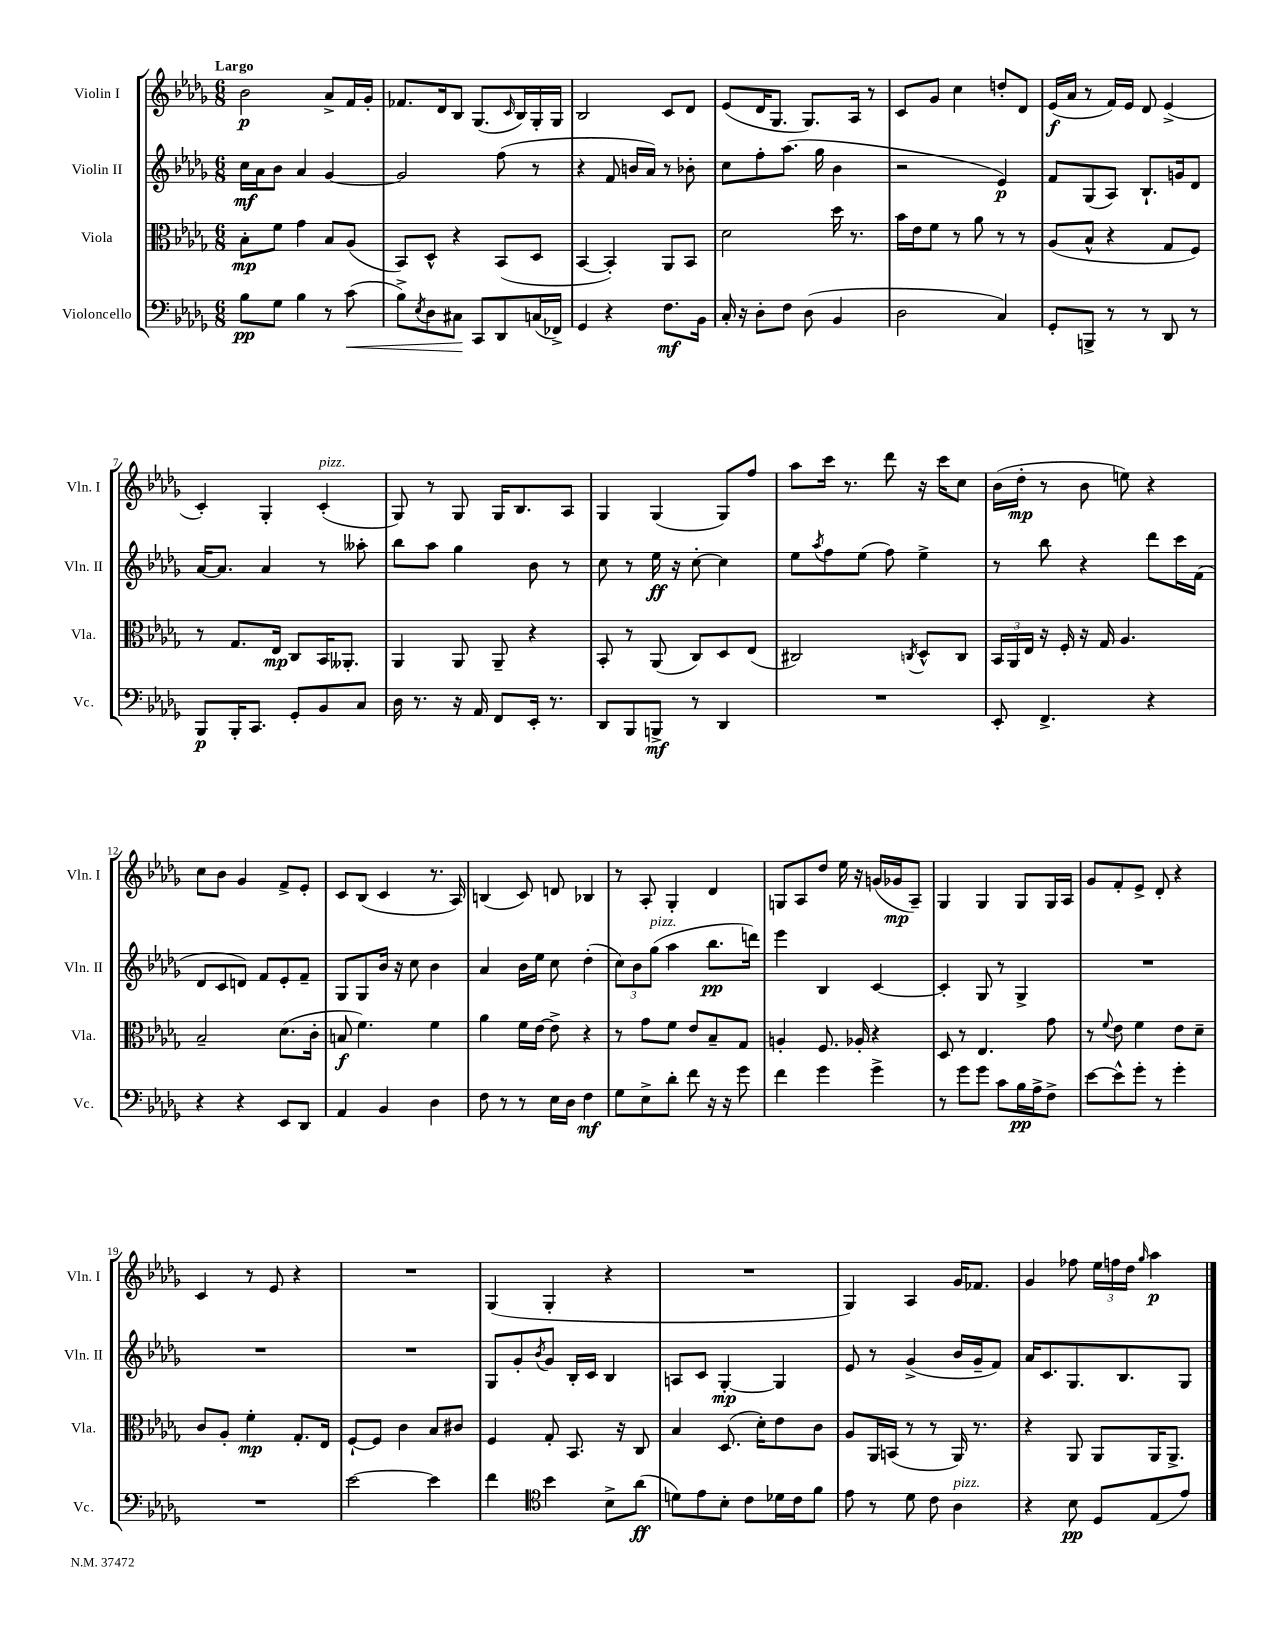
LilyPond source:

<<
\new StaffGroup <<
\new Staff = "s0" \with { instrumentName = "Violin I" shortInstrumentName = "Vln. I" } {
    \clef treble \key des \major \numericTimeSignature \time 6/8 \tempo "Largo"
    bes'2\p aes'8-> f'16 ges'16-. |
    fes'8. des'16 bes8 ges8.( \grace { c'16 } bes16) ges16-. ges16 |
    bes2 c'8 des'8 |
    ees'8( des'16 ges8. ges8.) aes16 r8 |
    c'8 ges'8 c''4 d''8-. des'8 |
    ees'16\f( aes'16 r8 f'16) ees'16 des'8 ees'4->( |
    c'4-.) ges4-. c'4-.^\markup { \italic "pizz." }( |
    ges8) r8 ges8 ges16 bes8. aes8 |
    ges4 ges4( ges8) f''8 |
    aes''8 c'''16 r8. des'''8 r16 c'''16 c''8 |
    bes'16( des''16-.\mp r8 bes'8 e''8) r4 |
    c''8 bes'8 ges'4 f'8-> ees'8-. |
    c'8 bes8( c'4 r8. aes16) |
    b4( c'8) d'8 bes4 |
    r8 aes8-. ges4-. des'4 |
    g8 aes8 des''8 ees''16 r16 g'16( ges'16\mp aes8--) |
    ges4 ges4 ges8 ges16 aes16 |
    ges'8 f'8-. ees'8-> des'8-. r4 |
    c'4 r8 ees'8 r4 |
    R2. |
    ges4( ges4-. r4 |
    R2. |
    ges4) aes4 ges'16 fes'8. |
    ges'4 fes''8 \tuplet 3/2 { ees''16 f''16 des''16 } \grace { ges''16 } aes''4\p \bar "|." |
}
\new Staff = "s1" \with { instrumentName = "Violin II" shortInstrumentName = "Vln. II" } {
    \clef treble \key des \major \numericTimeSignature \time 6/8
    c''16\mf aes'16 bes'8 aes'4 ges'4~ |
    ges'2 f''8( r8 |
    r4 f'8 b'16 aes'16) r8 bes'8-. |
    c''8 f''8-. aes''8.( ges''16 bes'4 |
    r2 ees'4\p) |
    f'8 ges8( aes8) bes8.-! g'16 des'8 |
    aes'16~ aes'8. aes'4 r8 aeses''8-. |
    bes''8 aes''8 ges''4 bes'8 r8 |
    c''8 r8 ees''16\ff r16 c''8~-. c''4 |
    ees''8 \acciaccatura { aes''8 } f''8 ees''8( f''8) ees''4-> |
    r8 bes''8 r4 des'''8 c'''16 f'16( |
    des'8 c'8 d'8) f'8 ees'8-. f'8-- |
    ges8 ges8 bes'16 r16 c''8 bes'4 |
    aes'4 bes'16 ees''16 c''8 des''4-.( |
    \tuplet 3/2 { c''8) bes'8 ges''8^\markup { \italic "pizz." }( } aes''4 bes''8.\pp d'''16) |
    ees'''4 bes4 c'4~ |
    c'4-. ges8 r8 ges4-> |
    R2. |
    R2. |
    R2. |
    ges8 ges'8-. \acciaccatura { bes'8 } ges'8 bes16-. c'16 bes4 |
    a8 c'8 ges4~-.\mp ges4 |
    ees'8 r8 ges'4->( bes'16 ges'16-- f'8) |
    aes'16 c'8. ges8. bes8. ges8 \bar "|." |
}
\new Staff = "s2" \with { instrumentName = "Viola" shortInstrumentName = "Vla." } {
    \clef alto \key des \major \numericTimeSignature \time 6/8
    bes8-.\mp f'8 ges'4 bes8 aes8( |
    bes,8) des8-^ r4 bes,8( des8 |
    bes,4~ bes,4-.) aes,8 bes,8 |
    des'2 des''16 r8. |
    bes'16 ees'16 f'8 r8 aes'8 r8 r8 |
    aes8( bes8-^ r4 ges8 f8) |
    r8 ges8. ees16\mp c8 bes,16 aeses,8.-. |
    aes,4 aes,8 aes,8-- r4 |
    bes,8-. r8 aes,8( c8) des8 ees8( |
    cis2) \acciaccatura { c8 } des8-^ c8 |
    \tuplet 3/2 { bes,16 aes,16 ees16 } r16 f16-. r16 ges16 aes4. |
    bes2-- des'8.( c'16-. |
    b8\f f'4.) f'4 |
    aes'4 f'16 ees'16~ ees'8-> r4 |
    r8 ges'8 f'8 ees'8 bes8-- ges8 |
    a4-. f8. aes16-. r4 |
    des8 r8 ees4. ges'8 |
    r8 \appoggiatura { f'8 } ees'8 f'4 ees'8 des'8-- |
    c'8 aes8-. f'4-.\mp ges8.-. ees16 |
    f8~-! f8 c'4 bes8 cis'8 |
    f4 ges8-. bes,8. r16 c8 |
    bes4 des8.( des'16-.) ees'8 c'8 |
    aes8 aes,16 b,16( r8 r8 aes,16) r8. |
    r4 aes,8 aes,8 aes,16 aes,8.-> \bar "|." |
}
\new Staff = "s3" \with { instrumentName = "Violoncello" shortInstrumentName = "Vc." } {
    \clef bass \key des \major \numericTimeSignature \time 6/8
    bes8\pp ges8 bes4 r8 c'8\<( |
    bes8->) \acciaccatura { ees8 } des8 cis8\! c,8 des,8 c16( fes,16->) |
    ges,4 r4 f8.\mf bes,16 |
    c16-. r16 des8-. f8 des8( bes,4 |
    des2 c4) |
    ges,8-. b,,8-> r8 r8 des,8 r8 |
    bes,,8\p bes,,16-. c,8. ges,8-. bes,8 c8 |
    des16 r8. r16 aes,16 f,8 ees,16-. r8. |
    des,8 bes,,8 b,,8->\mf r8 des,4 |
    R2. |
    ees,8-. f,4.-> r4 |
    r4 r4 ees,8 des,8 |
    aes,4 bes,4 des4 |
    f8 r8 r8 ees16 des16 f4\mf |
    ges8 ees8-> des'8-. f'8 r16 r16 ges'8 |
    f'4 ges'4 ges'4-> |
    r8 ges'8 ges'8 c'8 bes16\pp aes16-> f8-> |
    ees'8~ ees'8-^ ges'8-. r8 ges'4-. |
    R2. |
    ees'2~ ees'4 |
    f'4 \clef tenor bes'4 bes8-> aes'8\ff( |
    d'8) ees'8 bes8-. c'8 des'16 c'16 f'8 |
    ees'8 r8 des'8 c'8 aes4^\markup { \italic "pizz." } |
    r4 bes8\pp des8 ees8( ees'8) \bar "|." |
}
>>
>>
